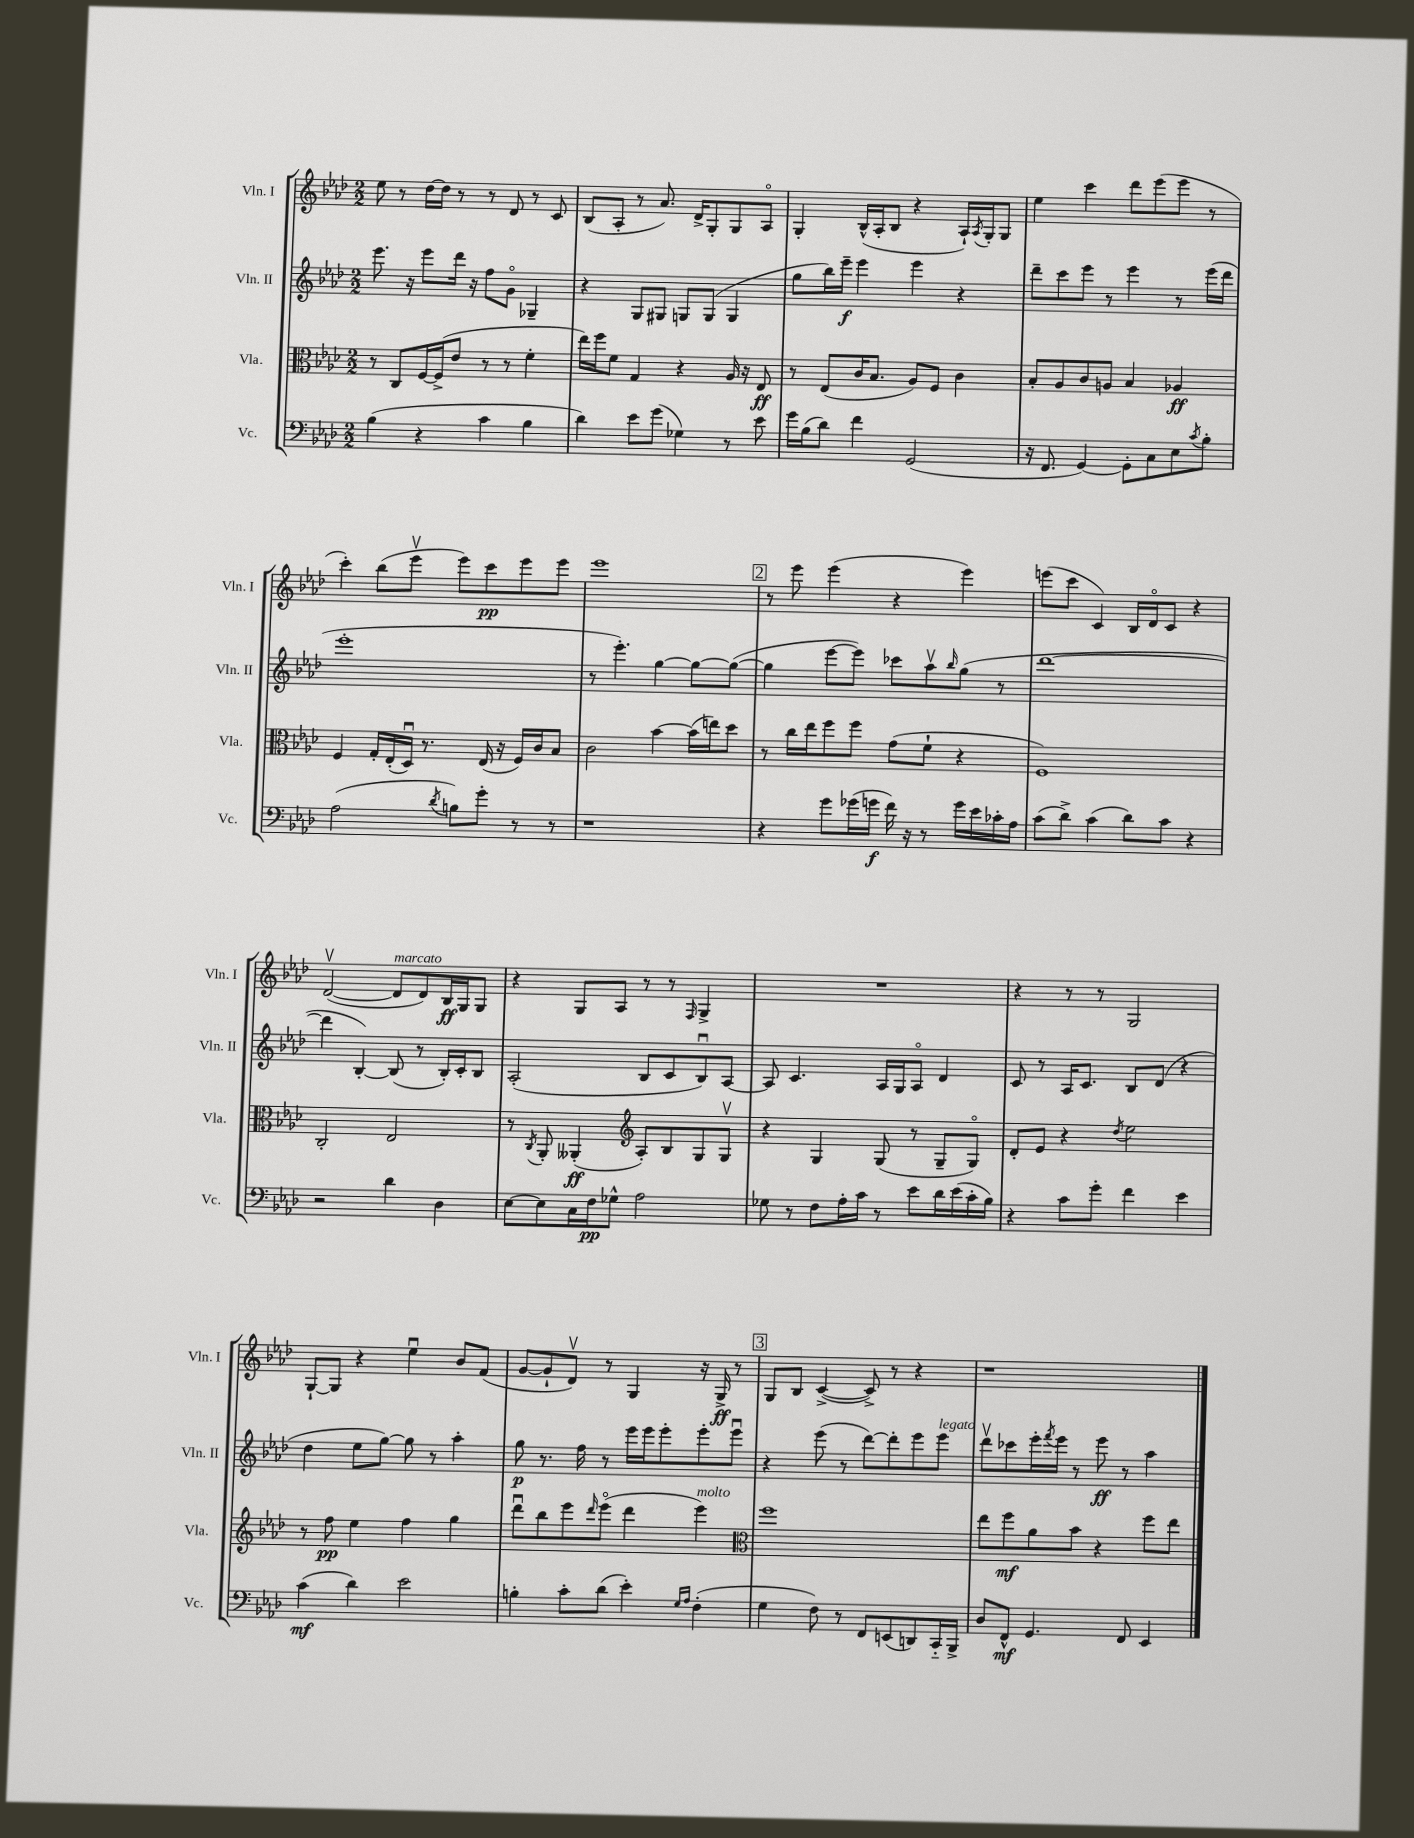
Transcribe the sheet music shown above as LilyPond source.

<<
\new StaffGroup <<
\new Staff = "s0" \with { instrumentName = "Vln. I" shortInstrumentName = "Vln. I" } {
    \clef treble \key aes \major \numericTimeSignature \time 2/2
    ees''8 r8 des''16~ des''16 r8 r8 des'8 r8 c'8 |
    bes8( aes8-. r8 aes'8.) des'16-> g8-. g8 aes8\flageolet |
    g4-. bes16-^( aes16-. bes8 r4 aes16-!) \acciaccatura { aes8 } g16-. g8 |
    ees''4 c'''4 des'''8 ees'''8( ees'''8 r8 |
    c'''4-.) bes''8( ees'''8\upbow ees'''8) c'''8\pp ees'''8 ees'''8 |
    ees'''1 |
    \mark \markup { \box "2" } r8 ees'''8 ees'''4( r4 ees'''4) |
    e'''8( c'''8 c'4) bes16 des'16\flageolet c'8 r4 |
    des'2~\upbow( des'8^\markup { \italic "marcato" } des'8) bes16\ff g16 g8 |
    r4 g8 aes8 r8 r8 \grace { f16 } g4-> |
    R1 |
    r4 r8 r8 g2 |
    g8~-! g8 r4 ees''4\downbow bes'8 f'8( |
    g'8~ g'8-! des'8\upbow) r8 g4 r16 g16->\ff r8 |
    \mark \markup { \box "3" } g8 bes8 c'4~->( c'8->) r8 r4 |
    r1 \bar "|." |
}
\new Staff = "s1" \with { instrumentName = "Vln. II" shortInstrumentName = "Vln. II" } {
    \clef treble \key aes \major \numericTimeSignature \time 2/2
    ees'''8. r16 ees'''8 des'''16 r16 f''8 g'8\flageolet ges4-- |
    r4 g8 gis8 g8 g8( g4 |
    g''8 bes''16) ees'''16--\f ees'''4 ees'''4 r4 |
    des'''8-- c'''8 ees'''8 r8 ees'''4 r8 ees'''16( des'''16 |
    ees'''1-. |
    r8 ees'''4.-.) g''4~ g''8~ g''8~( |
    \mark \markup { \box "2" } g''4 ees'''8~ ees'''8) ces'''8 aes''8\upbow \grace { bes''16 } g''8( r8 |
    des'''1~ |
    des'''4 bes4~-.) bes8( r8 bes16-.) c'16-. bes8 |
    aes2-.( bes8 c'8 bes8\downbow) aes8~ |
    aes8 c'4. aes16 g16 aes8\flageolet des'4 |
    c'8 r8 aes16 c'8. bes8 des'8( r4 |
    des''4 ees''8 g''8~) g''8 r8 aes''4-. |
    g''8\p r8. f''16 r8 ees'''16 ees'''16 ees'''8-. ees'''8-. ees'''8\downbow |
    \mark \markup { \box "3" } r4 ees'''8( r8 des'''8~) des'''8-. ees'''8 ees'''8^\markup { \italic "legato" } |
    des'''8\upbow ces'''8 ees'''16-. \acciaccatura { f'''8 } ees'''16 r8 ees'''8\ff r8 aes''4 \bar "|." |
}
\new Staff = "s2" \with { instrumentName = "Vla." shortInstrumentName = "Vla." } {
    \clef alto \key aes \major \numericTimeSignature \time 2/2
    r8 c8 f16~ f16->( ees'8 r8 r8 f'4-. |
    ees''16) f''16 f'8 g4 r4 aes16 r16 ees8\ff |
    r8 ees8( c'16 bes8. aes8) f8 c'4 |
    bes8-. aes8 c'8 a8 bes4 aes4\ff |
    f4 g16-. ees16-.( des16\downbow) r8. ees16( r16 f16) c'16 bes8 |
    c'2 bes'4~ bes'16( e''16) des''8 |
    \mark \markup { \box "2" } r8 c''16 ees''16 f''8 f''8 g'8( f'8-! r4 |
    f1) |
    c2-. ees2 |
    r8 \acciaccatura { c8 } aes,8-. aeses,4-.\ff( \clef treble aes8-.) bes8 g8 g8\upbow |
    r4 g4 g8( r8 g8-- g8\flageolet) |
    des'8-. ees'8 r4 \acciaccatura { des''8 } ees''2 |
    r8 f''8\pp ees''4 f''4 g''4 |
    des'''8\downbow bes''8 ees'''8 \grace { des'''16 } ees'''8\flageolet( des'''4 ees'''4^\markup { \italic "molto" }) |
    \mark \markup { \box "3" } \clef alto f''1 |
    ees''8 f''8\mf aes'8 bes'8 r4 f''8 ees''8 \bar "|." |
}
\new Staff = "s3" \with { instrumentName = "Vc." shortInstrumentName = "Vc." } {
    \clef bass \key aes \major \numericTimeSignature \time 2/2
    bes4( r4 c'4 bes4 |
    des'4) ees'8 g'8( ges4) r8 ees'8 |
    g'16 bes16( des'8) f'4 g,2( |
    r16 f,8. g,4~) g,8-. c8 ees8 \acciaccatura { c'8 } bes8-. |
    aes2( \acciaccatura { des'8 } b8) g'8-. r8 r8 |
    r1 |
    \mark \markup { \box "2" } r4 g'8 ges'16( g'16\f f'16) r16 r8 g'16 ees'16 ces'16-. aes16 |
    c'8( des'8->) c'4( des'8) c'8 r4 |
    r2 des'4 des4 |
    ees8~ ees8 c16 f16\pp ges8-^ aes2 |
    ges8 r8 f8 aes16-. c'16 r8 ees'8 des'16 ees'16( c'16-. bes16) |
    r4 c'8 g'8-. f'4 ees'4 |
    c'4\mf( des'4) ees'2 |
    b4-. c'8-. des'8( ees'4-.) \grace { g16 aes16 } f4-.( |
    \mark \markup { \box "3" } g4 f8) r8 f,8 e,8( d,8) c,16-_ bes,,16-> |
    des8 f,8-^\mf g,4. f,8 ees,4 \bar "|." |
}
>>
>>
\layout { \context { \Score \remove "Bar_number_engraver" } }
